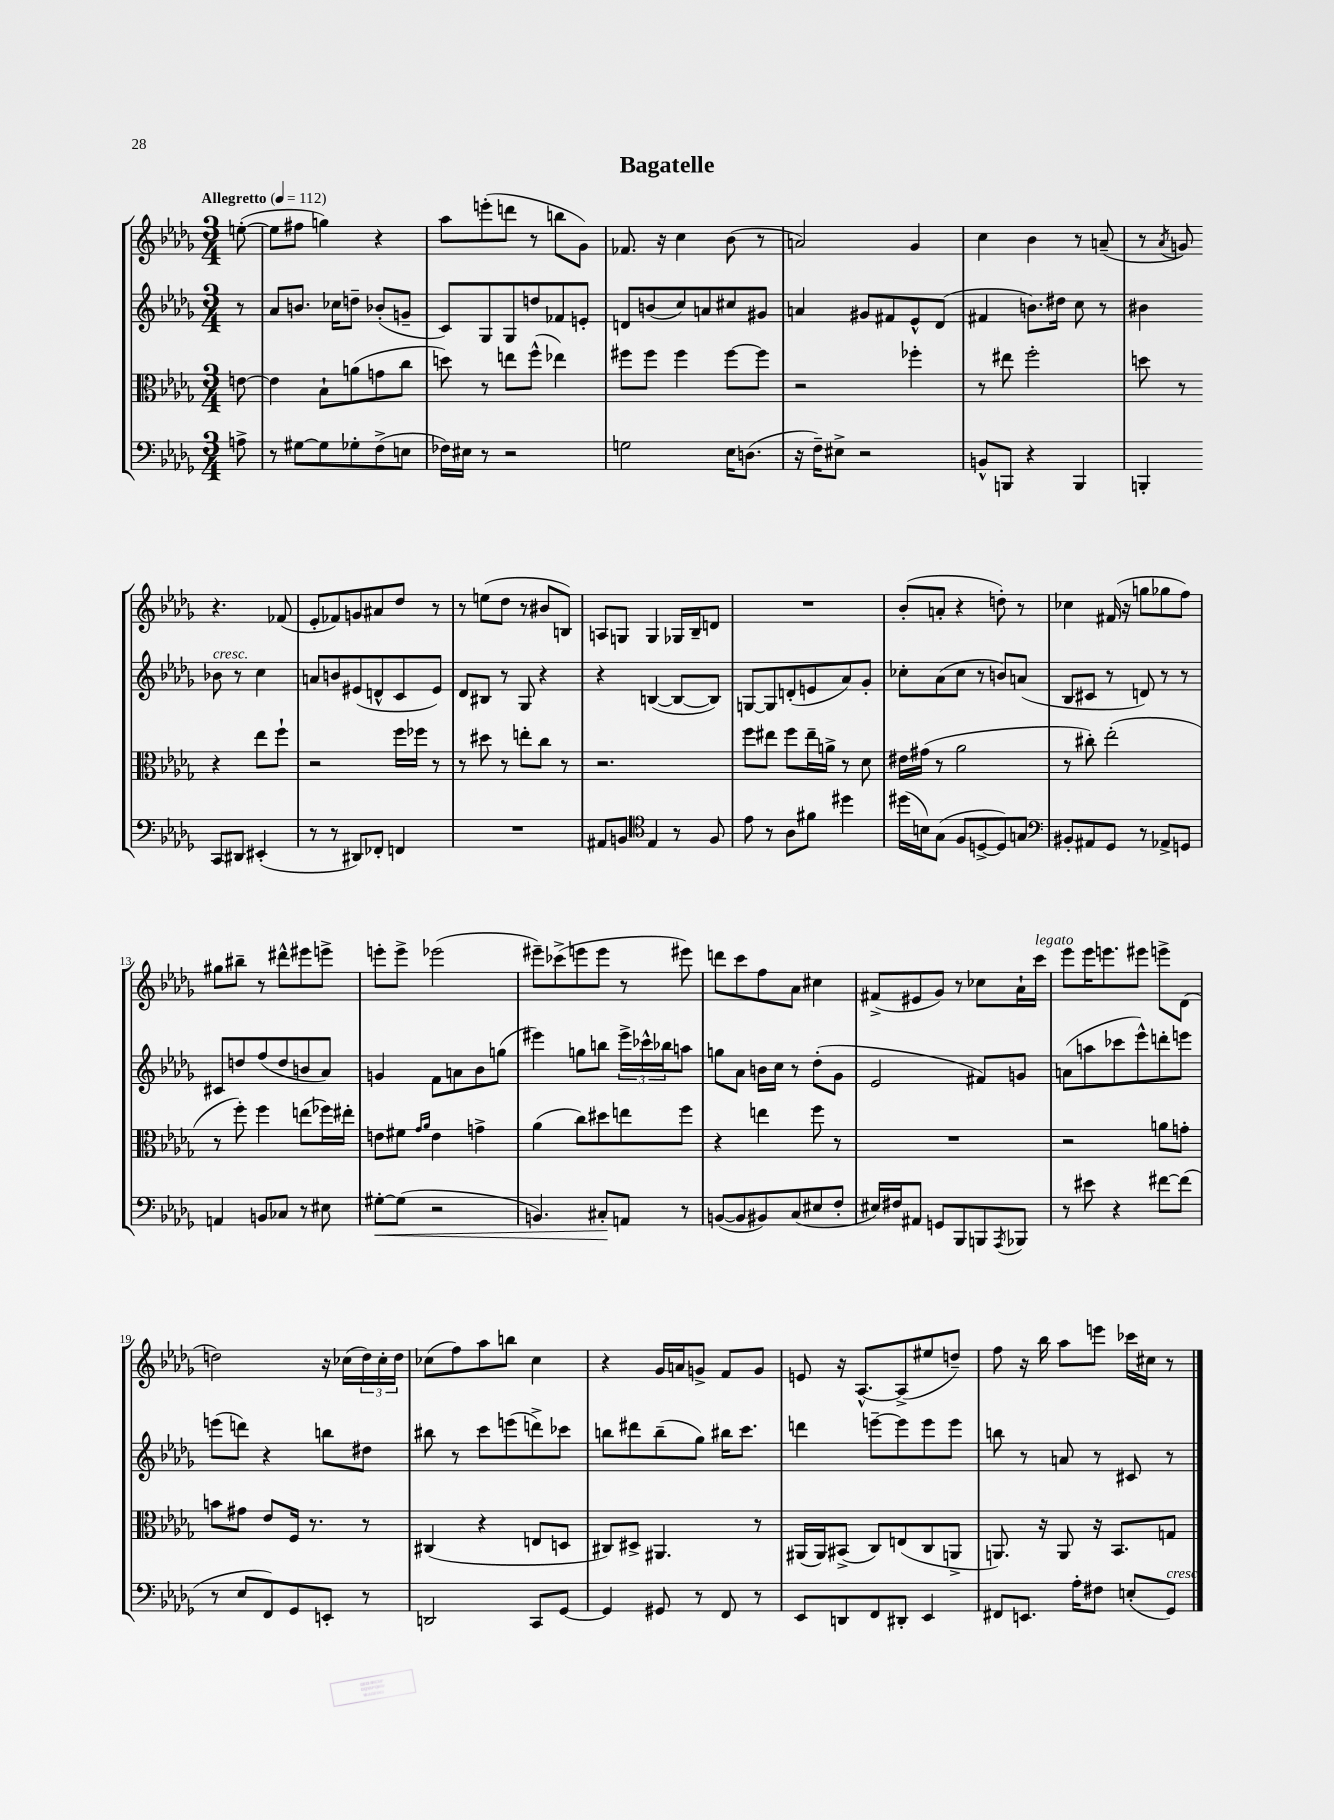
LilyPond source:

\header { title = "Bagatelle" }
<<
\new StaffGroup <<
\new Staff = "s0" {
    \clef treble \key des \major \numericTimeSignature \time 3/4 \partial 8 \tempo "Allegretto" 4 = 112
    e''8~-.( |
    e''8 fis''8 g''4) r4 |
    aes''8 e'''8-.( d'''8 r8 b''8 ges'8) |
    fes'8. r16 c''4 bes'8( r8 |
    a'2) ges'4 |
    c''4 bes'4 r8 a'8--( |
    r8 \acciaccatura { aes'8 } g'8) r4. fes'8( |
    ees'8-. fes'8) g'8 ais'8 des''8 r8 |
    r8 e''8( des''8 r8 bis'8 b8) |
    a8 g8 g4 ges16 bes16-- d'8 |
    R2. |
    bes'8-.( a'8-. r4 d''8-.) r8 |
    ces''4 fis'16( r16 g''8 ges''8 f''8) |
    gis''8 bis''8-- r8 dis'''8-^ eis'''8 e'''8-> |
    e'''8-. e'''8-> ees'''2( |
    eis'''8--) ces'''8->( e'''8 e'''8 r8 eis'''8) |
    d'''8 c'''8 f''8 aes'8 cis''4 |
    fis'8->( eis'8 ges'8) r8 ces''8 aes'16-! c'''16^\markup { \italic "legato" } |
    ees'''8 ees'''16 e'''8. eis'''8 e'''8-> des'8( |
    d''2) r16 ces''16( \tuplet 3/2 { d''16) ces''16-. d''16 } |
    ces''8( f''8) aes''8 b''8 ces''4 |
    r4 ges'16 a'16 g'8-> f'8 g'8 |
    e'8 r16 aes8.~-^ aes8->( eis''8 d''8--) |
    f''8 r16 bes''16 aes''8 e'''8 ces'''16 cis''16 r8 \bar "|." |
}
\new Staff = "s1" {
    \clef treble \key des \major \numericTimeSignature \time 3/4 \partial 8
    r8 |
    aes'8 b'8. ces''16 d''8-- bes'8-.( g'8-- |
    c'8) ges8 ges8 d''8 fes'8 e'8-. |
    d'8 b'8( c''8) a'8 cis''8 gis'8 |
    a'4 gis'8 fis'8 ees'8-^ des'8( |
    fis'4 b'8.) dis''16 c''8 r8 |
    bis'4 bes'8^\markup { \italic "cresc." } r8 c''4 |
    a'8 b'8 eis'8( d'8-^ c'8 eis'8) |
    des'8 bis8 r8 ges8 r4 |
    r4 b4~( b8~ b8) |
    g8~ g8 d'8-.( e'8 aes'8) ges'8-. |
    ces''8-. aes'8( ces''8 r8 b'8) a'8( |
    bes8 cis'8 r8 d'8) r8 r8 |
    cis'8 d''8 f''8( d''8 b'8 aes'8) |
    g'4 f'8 a'8 bes'8 g''8( |
    eis'''4) g''8 b''8 \tuplet 3/2 { eis'''16-> ces'''16-^ bes''16 } a''8 |
    g''8 aes'8 b'16 c''16 r8 des''8-.( ges'8 |
    ees'2 fis'8) g'8 |
    a'8( a''8 ces'''8 ees'''8-^) d'''8-. e'''8 |
    e'''8( d'''8) r4 b''8 dis''8 |
    bis''8 r8 c'''8 e'''8( d'''8->) ces'''8 |
    b''8 dis'''8 b''8--( ges''8) bis''16 c'''8. |
    d'''4 e'''8~-- e'''8 e'''8 e'''8 |
    b''8 r8 a'8 r8 cis'8 r8 \bar "|." |
}
\new Staff = "s2" {
    \clef alto \key des \major \numericTimeSignature \time 3/4 \partial 8
    e'8~ |
    e'4 bes8-! a'8( g'8 c''8 |
    d''8) r8 e''8 f''8-^( ees''4) |
    fis''8 fis''8 fis''4 fis''8~ fis''8 |
    r2 fes''4-. |
    r8 eis''8 f''2-. |
    d''8 r8 r4 ees''8 f''8-! |
    r2 f''16 fes''16 r8 |
    r8 dis''8 r8 e''8-. c''8 r8 |
    r2. |
    f''8 eis''8 f''8 eis''16-- a'16-> r8 des'8 |
    eis'16 gis'16( r8 aes'2 |
    r8 cis''8-.) ees''2-.( |
    r8 f''8-.) f''4 e''8( fes''16) eis''16-. |
    e'8 fis'8 \grace { ges'16 aes'16 } e'4 g'4-> |
    aes'4( c''8) dis''8 e''8 f''8 |
    r4 e''4 f''8 r8 |
    R2. |
    r2 a'8 g'8-. |
    b'8 gis'8 ees'8 f16 r8. r8 |
    cis4( r4 e8 d8 |
    cis8) dis8-> ais,4. r8 |
    ais,16( ais,16) bis,8->( c8) e8( c8 a,8-> |
    a,8.) r16 a,8 r16 bes,8. g8 \bar "|." |
}
\new Staff = "s3" {
    \clef bass \key des \major \numericTimeSignature \time 3/4 \partial 8
    a8-> |
    r8 gis8~ gis8 ges8-. f8->( e8 |
    fes16) eis16 r8 r2 |
    g2 ees16 d8.( |
    r16 f16--) eis8-> r2 |
    b,8-^ b,,8 r4 b,,4 |
    b,,4-. c,8 dis,8 eis,4-.( |
    r8 r8 dis,8) fes,8-. f,4 |
    R2. |
    ais,8 b,8 \clef tenor ees4 r8 f8 |
    ees'8 r8 aes8 fis'8 dis''4 |
    dis''16( b16) ges8( f8 d8~-> d8) g8 |
    \clef bass bis,8-. ais,8 ges,8 r8 aes,8-> g,8 |
    a,4 b,8 ces8 r8 eis8 |
    gis8~-.\< gis8( r2 |
    b,4.) cis8-.\! a,8 r8 |
    b,8~( b,8 bis,8) c8( eis8 f8-. |
    eis16) fis16 ais,8 g,8 bes,,8 b,,8 \acciaccatura { aes,,8 } bes,,8 |
    r8 eis'8 r4 fis'8~ fis'8( |
    r8 ees8 f,8) ges,8 e,8-. r8 |
    d,2 c,8 ges,8~ |
    ges,4 gis,8 r8 f,8 r8 |
    ees,8 d,8 f,8 dis,8-. ees,4 |
    fis,8 e,8. aes16-. fis8 e8-.( ges,8^\markup { \italic "cresc." }) \bar "|." |
}
>>
>>
